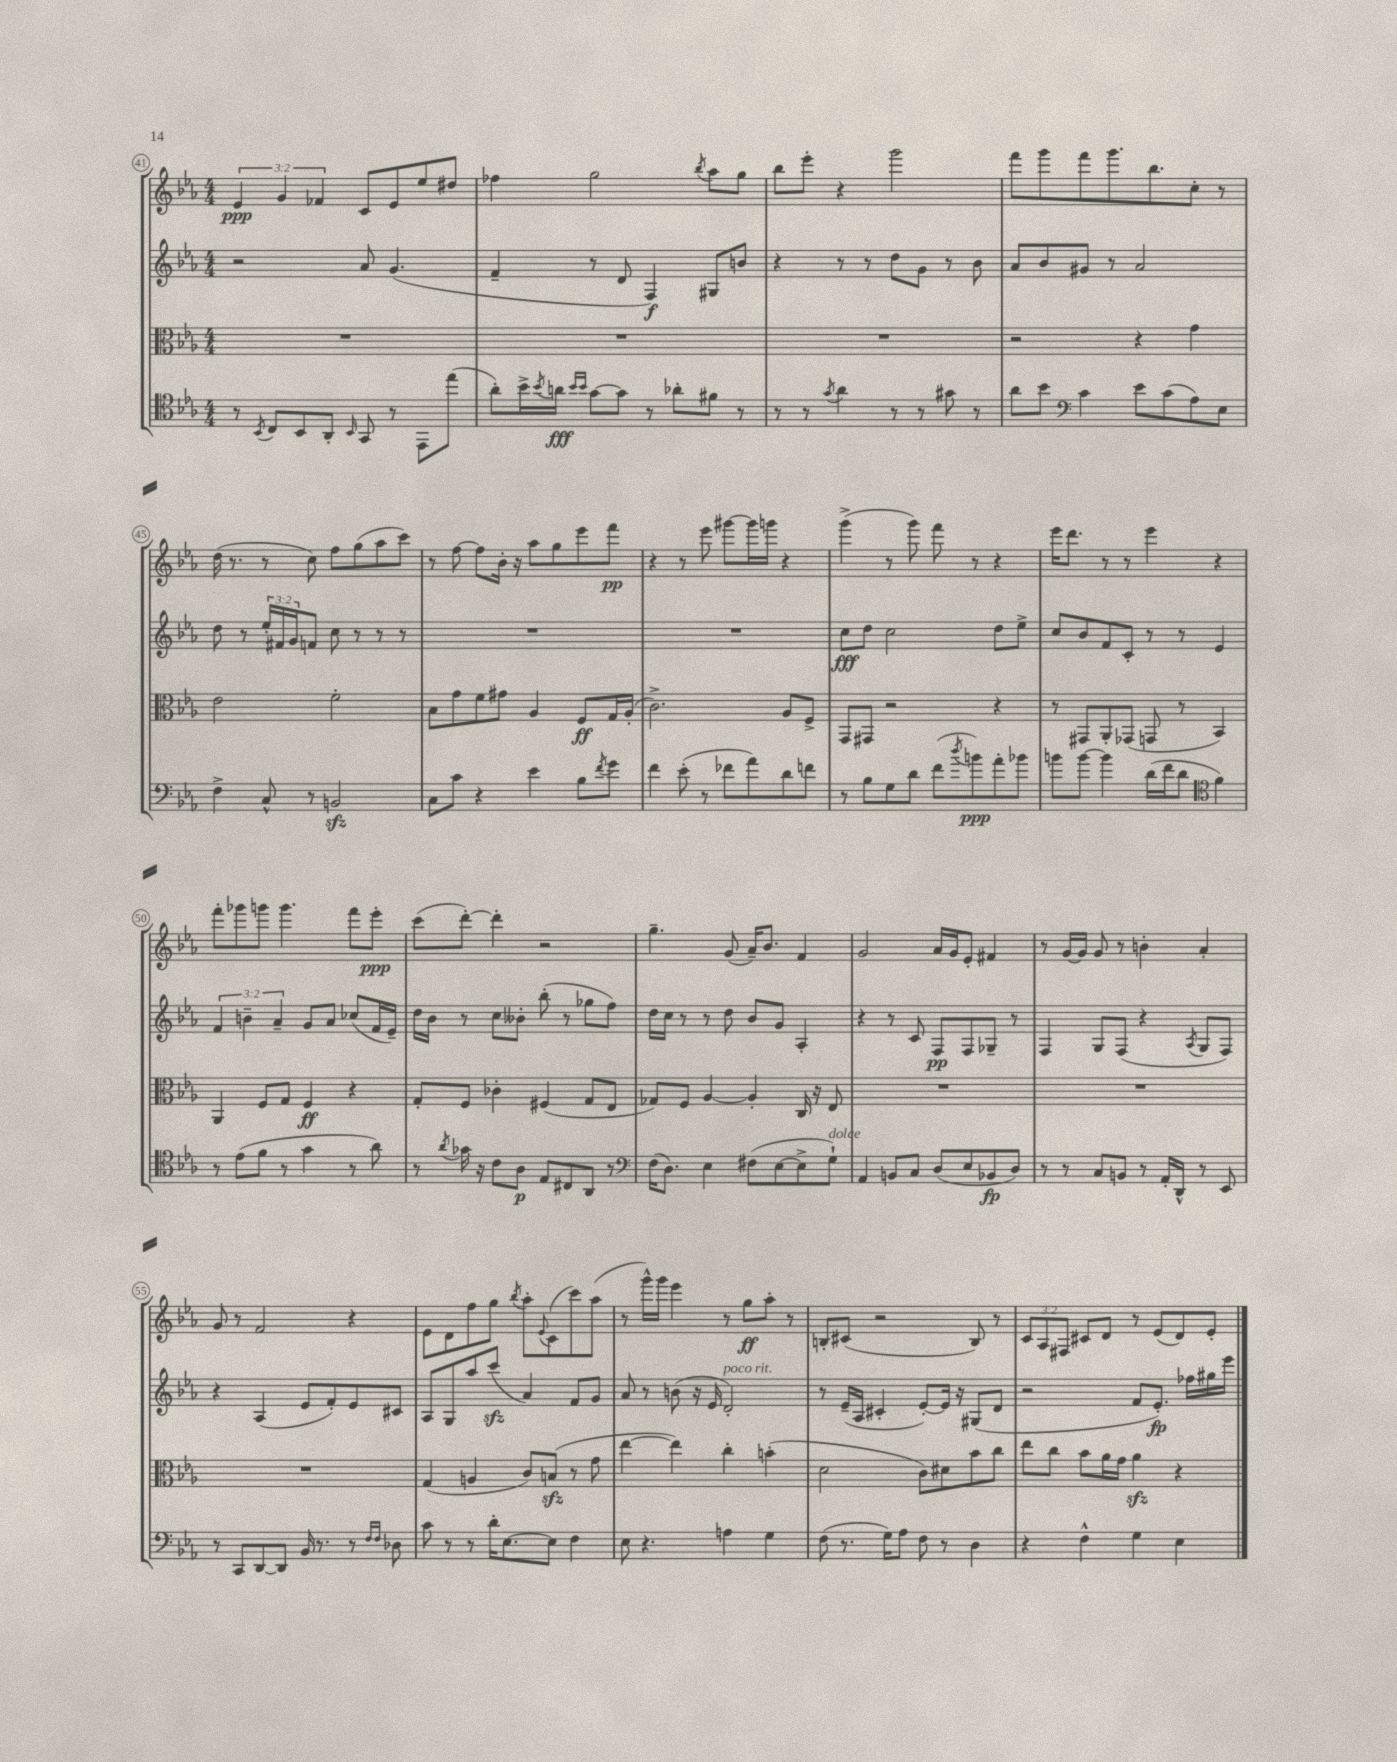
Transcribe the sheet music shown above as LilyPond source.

<<
\new StaffGroup <<
\new Staff = "s0" {
    \clef treble \key ees \major \numericTimeSignature \time 4/4 \override Staff.TupletNumber.text = #tuplet-number::calc-fraction-text
    \tuplet 3/2 { ees'4\ppp g'4 fes'4 } c'8 ees'8 ees''8 dis''8 |
    fes''4 g''2 \acciaccatura { bes''8 } aes''8 g''8 |
    bes''8 ees'''8-. r4 g'''2 |
    f'''8 g'''8 f'''8 g'''8. bes''8. c''8-. r8 |
    d''16( r8. r8 c''8) f''8 g''8( aes''8 c'''8) |
    r8 f''8~ f''8 bes'16-. r16 aes''8 g''8 ees'''8 f'''8\pp |
    r4 r8 ees'''8 gis'''8~ gis'''16 g'''16 r4 |
    g'''4->( r8 g'''8) f'''8 r8 r4 |
    ees'''16 d'''8. r8 r8 ees'''4 r4 |
    f'''8-. ges'''8 g'''8 g'''4. f'''8 ees'''8-.\ppp |
    c'''8( d'''8~-.) d'''4-. r2 |
    g''4.-- g'8( aes'16--) bes'8. f'4 |
    g'2 aes'16 g'16 ees'8-. fis'4 |
    r8 g'16~ g'16 g'8 r8 b'4-. aes'4-. |
    g'8 r8 f'2 r4 |
    ees'8 d'8 f''8 g''8 \acciaccatura { bes''8 } aes''8-. \appoggiatura { ees'8 } c'8( c'''8) aes''8( |
    r8 g'''16-^) g'''16 ees'''4 r8 g''8\ff aes''8-. r8 |
    b8-. cis'8( r2 b8) r8 |
    \tuplet 3/2 { c'8 aes8 fis8 } cis'8 d'8 r8 ees'8( d'8) ees'8-. \bar "|." |
}
\new Staff = "s1" {
    \clef treble \key ees \major \numericTimeSignature \time 4/4 \override Staff.TupletNumber.text = #tuplet-number::calc-fraction-text
    r2 aes'8 g'4.( |
    f'4-- r8 d'8 f4\f) gis8 b'8 |
    r4 r8 r8 d''8 g'8 r8 bes'8 |
    aes'8 bes'8 gis'8 r8 aes'2 |
    d''8 r8 \tuplet 3/2 { ees''16-. fis'16 g'16 } f'8 c''8 r8 r8 r8 |
    R1 |
    R1 |
    c''8\fff d''8 c''2 d''8 ees''8-> |
    c''8 bes'8 f'8 c'8-. r8 r8 ees'4 |
    \tuplet 3/2 { f'4 b'4-- aes'4-- } g'8 aes'8 ces''8( f'16 ees'16--) |
    d''16 bes'16 r8 c''8 beses'8-. bes''8-.( r8 ges''8 f''8) |
    d''16 c''16 r8 r8 d''8 bes'8 g'8 aes4-. |
    r4 r8 c'8 f8\pp f8 ges8-- r8 |
    f4 g8 f8( r4 \acciaccatura { aes8 } g8 f8) |
    r4 aes4( ees'8 f'8-.) ees'8 cis'8 |
    aes8 g8 aes''8 c'''8\sfz( aes'4) f'8 g'8 |
    aes'8 r8 b'8( r16 ees'16 d'2-.^\markup { \italic "poco rit." }) |
    r8 ees'16--( aes16 cis'4-. ees'8~-.) ees'16 r16 gis8( d'8 |
    r2 f'8 ees'8.-.\fp) fes''16 gis''16 ees'''16 \bar "|." |
}
\new Staff = "s2" {
    \clef alto \key ees \major \numericTimeSignature \time 4/4
    R1 |
    R1 |
    R1 |
    r2 r4 g'4 |
    ees'2 f'2-. |
    bes8 g'8 f'8 gis'8 aes4 f8\ff g16 aes16-.( |
    c'2.->) aes8 f8-> |
    g,8 gis,8 r2 r4 |
    r8 gis,8 aes,8-. ges,8( g,8 r8 bes,4) |
    aes,4 f8 g8 f4\ff r4 |
    g8-. f8 ces'4-. fis4( g8 ees8 |
    ges8) f8 aes4~ aes4-. c16 r16 ees8 |
    R1 |
    R1 |
    R1 |
    g4( a4 c'8) b8\sfz( r8 g'8 |
    ees''4~ ees''4) c''4-. b'4-.( |
    d'2 c'8) dis'8 bes'8 c''8 |
    ees''8 c''8 bes'8 aes'16 g'16 aes'4\sfz r4 \bar "|." |
}
\new Staff = "s3" {
    \clef tenor \key ees \major \numericTimeSignature \time 4/4
    r8 \acciaccatura { bes,8 } c8 bes,8 aes,8-. \grace { bes,16 } g,8 r8 ees,8 ees''8( |
    aes'8-.) bes'16-> \acciaccatura { bes'8 } a'16\fff \grace { bes'16 bes'16 } g'8~ g'8 r8 aes'8-. fis'8 r8 |
    r8 r8 \acciaccatura { g'8 } aes'4 r8 r8 gis'8 r8 |
    aes'8 bes'8 \clef bass c'4 ees'8 c'8( aes8) ees8 |
    f4-> c8-^ r8 b,2\sfz |
    c8 c'8 r4 ees'4 bes8 \acciaccatura { f'8 } g'8 |
    f'4 ees'8-.( r8 fes'8 aes'8) d'8 f'8 |
    r8 bes8 g8 d'8 f'8( \acciaccatura { d''8 } b'8\ppp) aes'8-. bes'8 |
    b'8 b'8~ b'4 d'16( f'16 d'8 \clef tenor f'4) |
    r8 ees'8( f'8 r8 g'4 r8 aes'8) |
    r8 \acciaccatura { aes'8 } ges'16 r16 c'8 aes8\p ees8 cis8 aes,8 r8 |
    \clef bass f16( d8.) ees4 fis8( ees8~ ees8-> g8-!^\markup { \italic "dolce" }) |
    aes,4 b,8 c8 d8( ees8 bes,8\fp d8) |
    r8 r8 c8 b,8 r8 aes,16-. d,16-^ r8 ees,8 |
    r8 c,8 d,8~ d,8 bes,16 r8. r8 \grace { f16 f16 } des8 |
    c'8 r8 r8 d'16-. ees8.~ ees8 f4 |
    ees8 r4. a4 g4 |
    f8( r8. g16) aes8 f8 r8 d4 |
    r4 f4-^ g4 ees4 \bar "|." |
}
>>
>>
\layout { \context { \Score currentBarNumber = #41 \override BarNumber.stencil = #(make-stencil-circler 0.1 0.3 ly:text-interface::print) } }
